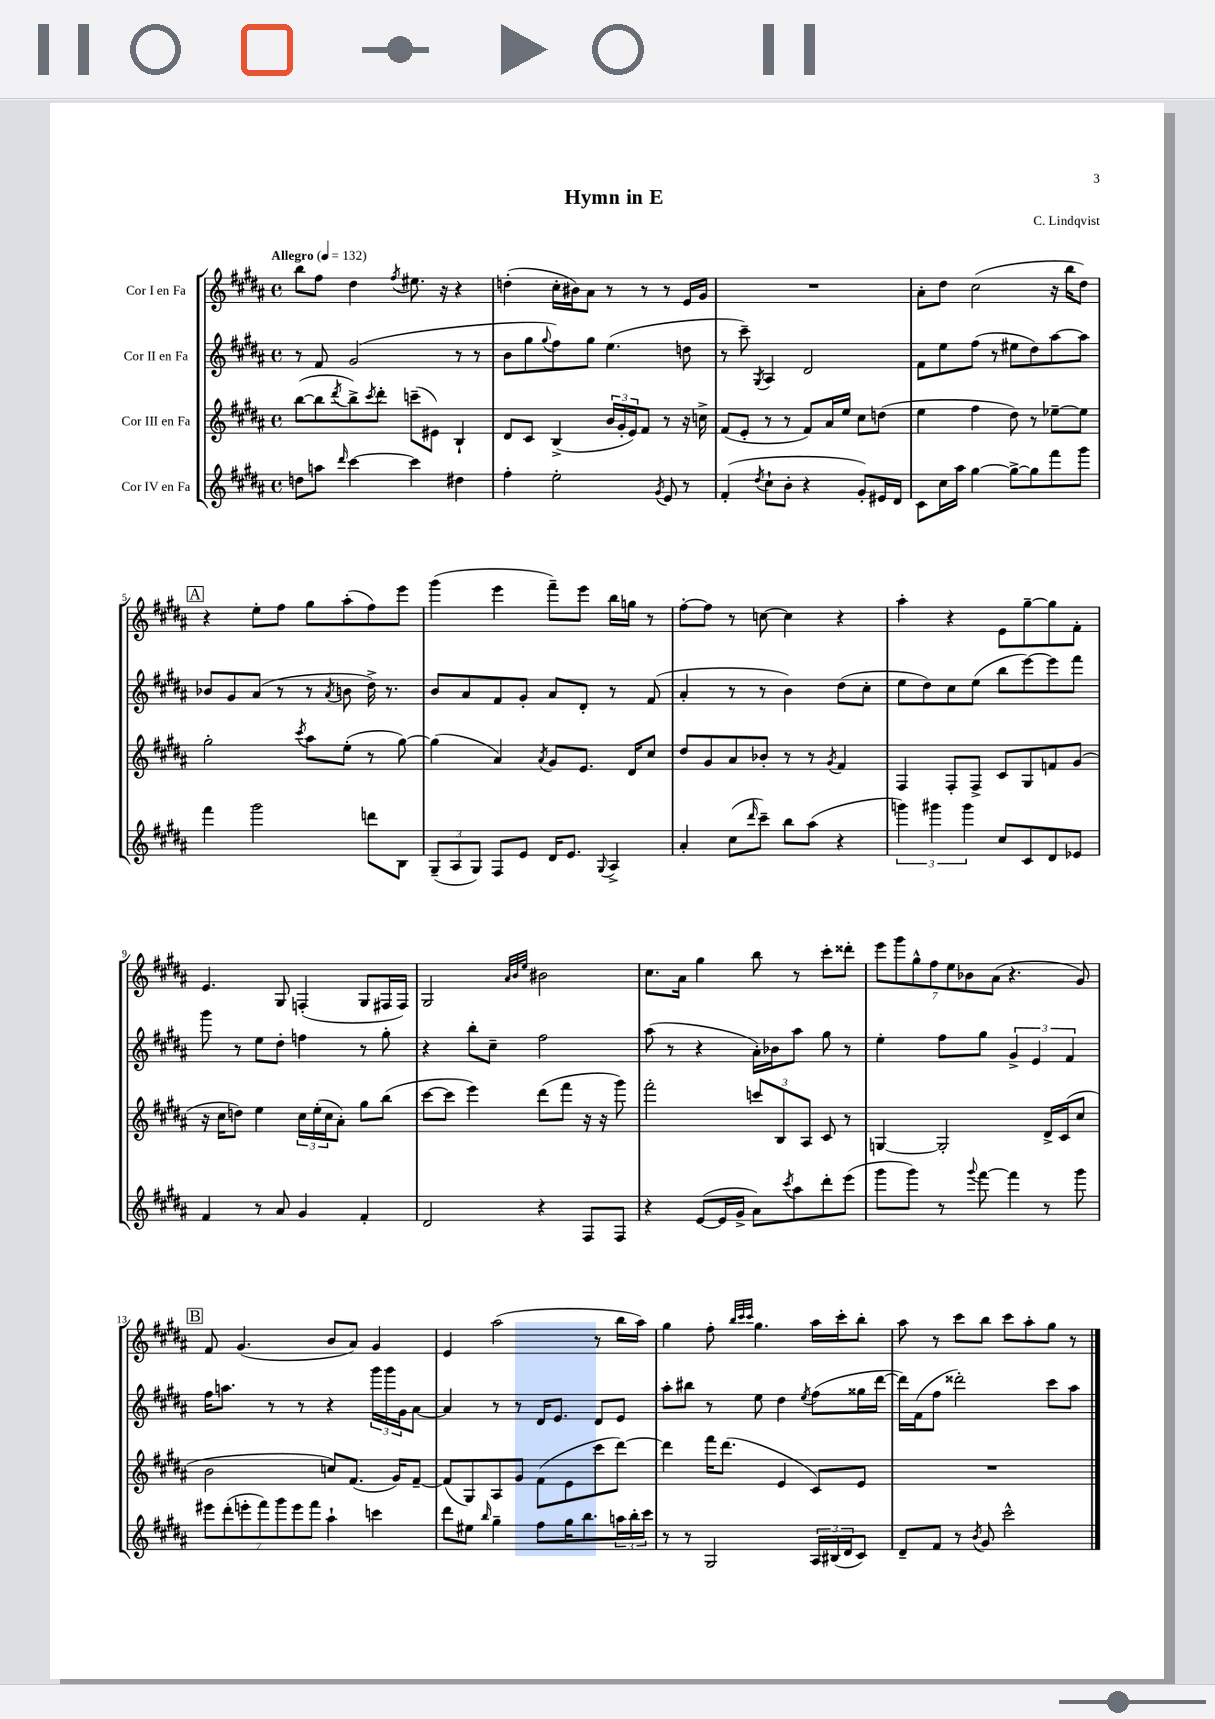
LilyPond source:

\header { title = "Hymn in E" composer = "C. Lindqvist" }
<<
\new StaffGroup <<
\new Staff = "s0" \with { instrumentName = "Cor I en Fa" } {
    \clef treble \key b \major \defaultTimeSignature \time 4/4 \tempo "Allegro" 4 = 132
    b''8 fis''8 dis''4 \acciaccatura { fis''8 } eis''8. r16 r4 |
    d''4-.( cis''16-. bis'16) ais'8 r8 r8 r8 e'16 gis'16 |
    R1 |
    ais'8-. dis''8 cis''2( r16 b''16 dis''8) |
    \mark \markup { \box "A" } r4 e''8-. fis''8 gis''8 ais''8-.( fis''8) e'''8 |
    gis'''4( e'''4 fis'''8--) e'''8 b''16 g''16 r8 |
    fis''8~-. fis''8 r8 c''8~ c''4 r4 |
    ais''4-. r4 e'8 gis''8~-- gis''8 fis'8-. |
    e'4. gis8 f4-.( gis8 fis16 fis16) |
    gis2 \grace { ais'32 b'32 e''32 } bis'2 |
    cis''8. ais'16 gis''4 b''8 r8 cis'''8-. disis'''8-. |
    \tuplet 7/4 { e'''8 gis'''8 gis''8-^ fis''8 e''8 bes'8 ais'8( } r4. gis'8) |
    \mark \markup { \box "B" } fis'8 gis'4.( b'8 ais'8) gis'4 |
    e'4 ais''2( r8 b''16 ais''16) |
    gis''4 fis''8-. \grace { b''32 cis'''32 cis'''32 } gis''4. ais''16 cis'''16-. b''8-. |
    ais''8 r8 cis'''8 b''8 cis'''8 ais''8-. gis''8 r8 \bar "|." |
}
\new Staff = "s1" \with { instrumentName = "Cor II en Fa" } {
    \clef treble \key b \major \defaultTimeSignature \time 4/4
    r8 fis'8 gis'2( r8 r8 |
    b'8 gis''8 \appoggiatura { gis''8 } fis''8) gis''8 e''4.( d''8 |
    r8 cis'''8--) \acciaccatura { gis8 } ais4 dis'2 |
    fis'8 e''8 fis''8( r8 eis''8 dis''8) ais''8~ ais''8 |
    \mark \markup { \box "A" } bes'8 gis'8 ais'8( r8 r8 \acciaccatura { ais'8 } b'8 dis''16->) r8. |
    b'8 ais'8 fis'8 gis'8-. ais'8 dis'8-. r8 fis'8( |
    ais'4-. r8 r8 b'4) dis''8( cis''8-. |
    e''8 dis''8) cis''8 e''8( b''8 e'''8~) e'''8 fis'''8 |
    gis'''8 r8 e''8 dis''8-. f''4 r8 gis''8-. |
    r4 b''8-. cis''8-- fis''2 |
    ais''8( r8 r4 ais'16-.) bes'16 ais''8 gis''8 r8 |
    e''4-. fis''8 gis''8 \tuplet 3/2 { gis'4-> e'4 fis'4 } |
    \mark \markup { \box "B" } fis''16 a''8. r8 r8 r4 \tuplet 3/2 { gis'''16 gis'''16 gis'16 } ais'8~ |
    ais'4 r8 r8 dis'16 e'8. dis'8 e'8 |
    ais''8-. bis''8 r8 e''8 dis''4 \acciaccatura { e''8 } fis''8( gisis''16 dis'''16~ |
    dis'''16) fis'16( fis''8 disis'''2-.) cis'''8 ais''8 \bar "|." |
}
\new Staff = "s2" \with { instrumentName = "Cor III en Fa" } {
    \clef treble \key b \major \defaultTimeSignature \time 4/4
    b''8~( b''8 \acciaccatura { dis'''8 } b''8->) \acciaccatura { cis'''8 } dis'''8-. c'''8--( eis'8) b4-! |
    dis'8 cis'8 b4->( \tuplet 3/2 { b'16 gis'16-. e'16) } fis'8 r8 r16 c''16-> |
    fis'8( e'8-. r8 r8 fis'8) ais'16 e''16 cis''8 d''8( |
    e''4 fis''4 dis''8) r8 ees''8~-- ees''8 |
    \mark \markup { \box "A" } gis''2-. \acciaccatura { cis'''8 } ais''8 e''8-.( r8 gis''8~) |
    gis''4( ais'4) \acciaccatura { ais'8 } gis'8 e'8. dis'16 cis''8 |
    dis''8 gis'8 ais'8 bes'8-. r8 r8 \acciaccatura { gis'8 } fis'4 |
    fis4 fis8-. fis8-> cis'8 gis8 f'8 gis'8( |
    r16 cis''16 d''8) e''4 \tuplet 3/2 { cis''16 e''16-.( cis''16 } ais'8-.) gis''8 b''8( |
    cis'''8~ cis'''8 e'''4) dis'''8( fis'''8 r16 r16 gis'''8) |
    fis'''2-. \tuplet 3/2 { c'''8 b8 ais8 } cis'8 r8 |
    g4~ g2-. dis'16-> cis'16( cis''8 |
    \mark \markup { \box "B" } b'2 c''8) fis'8.( gis'16) fis'8~-- |
    fis'8( gis8) ais8 gis'8 fis'8( e'8 cis'''8 dis'''8~) |
    dis'''4 fis'''16 dis'''8.( e'4 cis'8) e'8 |
    R1 \bar "|." |
}
\new Staff = "s3" \with { instrumentName = "Cor IV en Fa" } {
    \clef treble \key b \major \defaultTimeSignature \time 4/4
    d''8 a''8 \grace { dis'''16 } cis'''4~ cis'''4 dis''4 |
    fis''4-. e''2-. \acciaccatura { gis'8 } e'8 r8 |
    fis'4-.( \acciaccatura { dis''8 } cis''8-! b'8-. r4 gis'8-.) eis'16 dis'16 |
    cis'8 cis''16 ais''16 gis''4~ gis''8~-> gis''8 fis'''8 gis'''8 |
    \mark \markup { \box "A" } fis'''4 gis'''2 d'''8 b8 |
    \tuplet 3/2 { gis8--( ais8 gis8) } fis8 e'8 dis'16 e'8. \appoggiatura { gis8 } ais4-> |
    ais'4-. cis''8( \grace { dis'''16 } cis'''8--) b''8 ais''8( r4 |
    \tuplet 3/2 { g'''4) gis'''4 gis'''4 } cis''8 cis'8 dis'8 ees'8 |
    fis'4 r8 ais'8 gis'4 fis'4-. |
    dis'2 r4 fis8 fis8 |
    r4 e'8~( e'16 gis'16-> ais'8) \acciaccatura { cis'''8 } ais''8 dis'''8-. e'''8( |
    gis'''8 gis'''8) r8 \appoggiatura { gis'''8 } fis'''8~ fis'''4 r8 gis'''8 |
    \mark \markup { \box "B" } \tuplet 7/4 { eis'''8 dis'''8-.( e'''8-. fis'''8) gis'''8 e'''8 fis'''8 } ais''4-! c'''4 |
    dis'''8 eis''8 \grace { b''16 } gis''4-- fis''8 gis''16 b''8. \tuplet 3/2 { a''16 b''16-. cis'''16 } |
    r8 r8 gis2 \tuplet 3/2 { ais16 bis16( dis'16 } cis'8) |
    dis'8-- fis'8 r8 \acciaccatura { b'8 } gis'8 cis'''2-^ \bar "|." |
}
>>
>>
